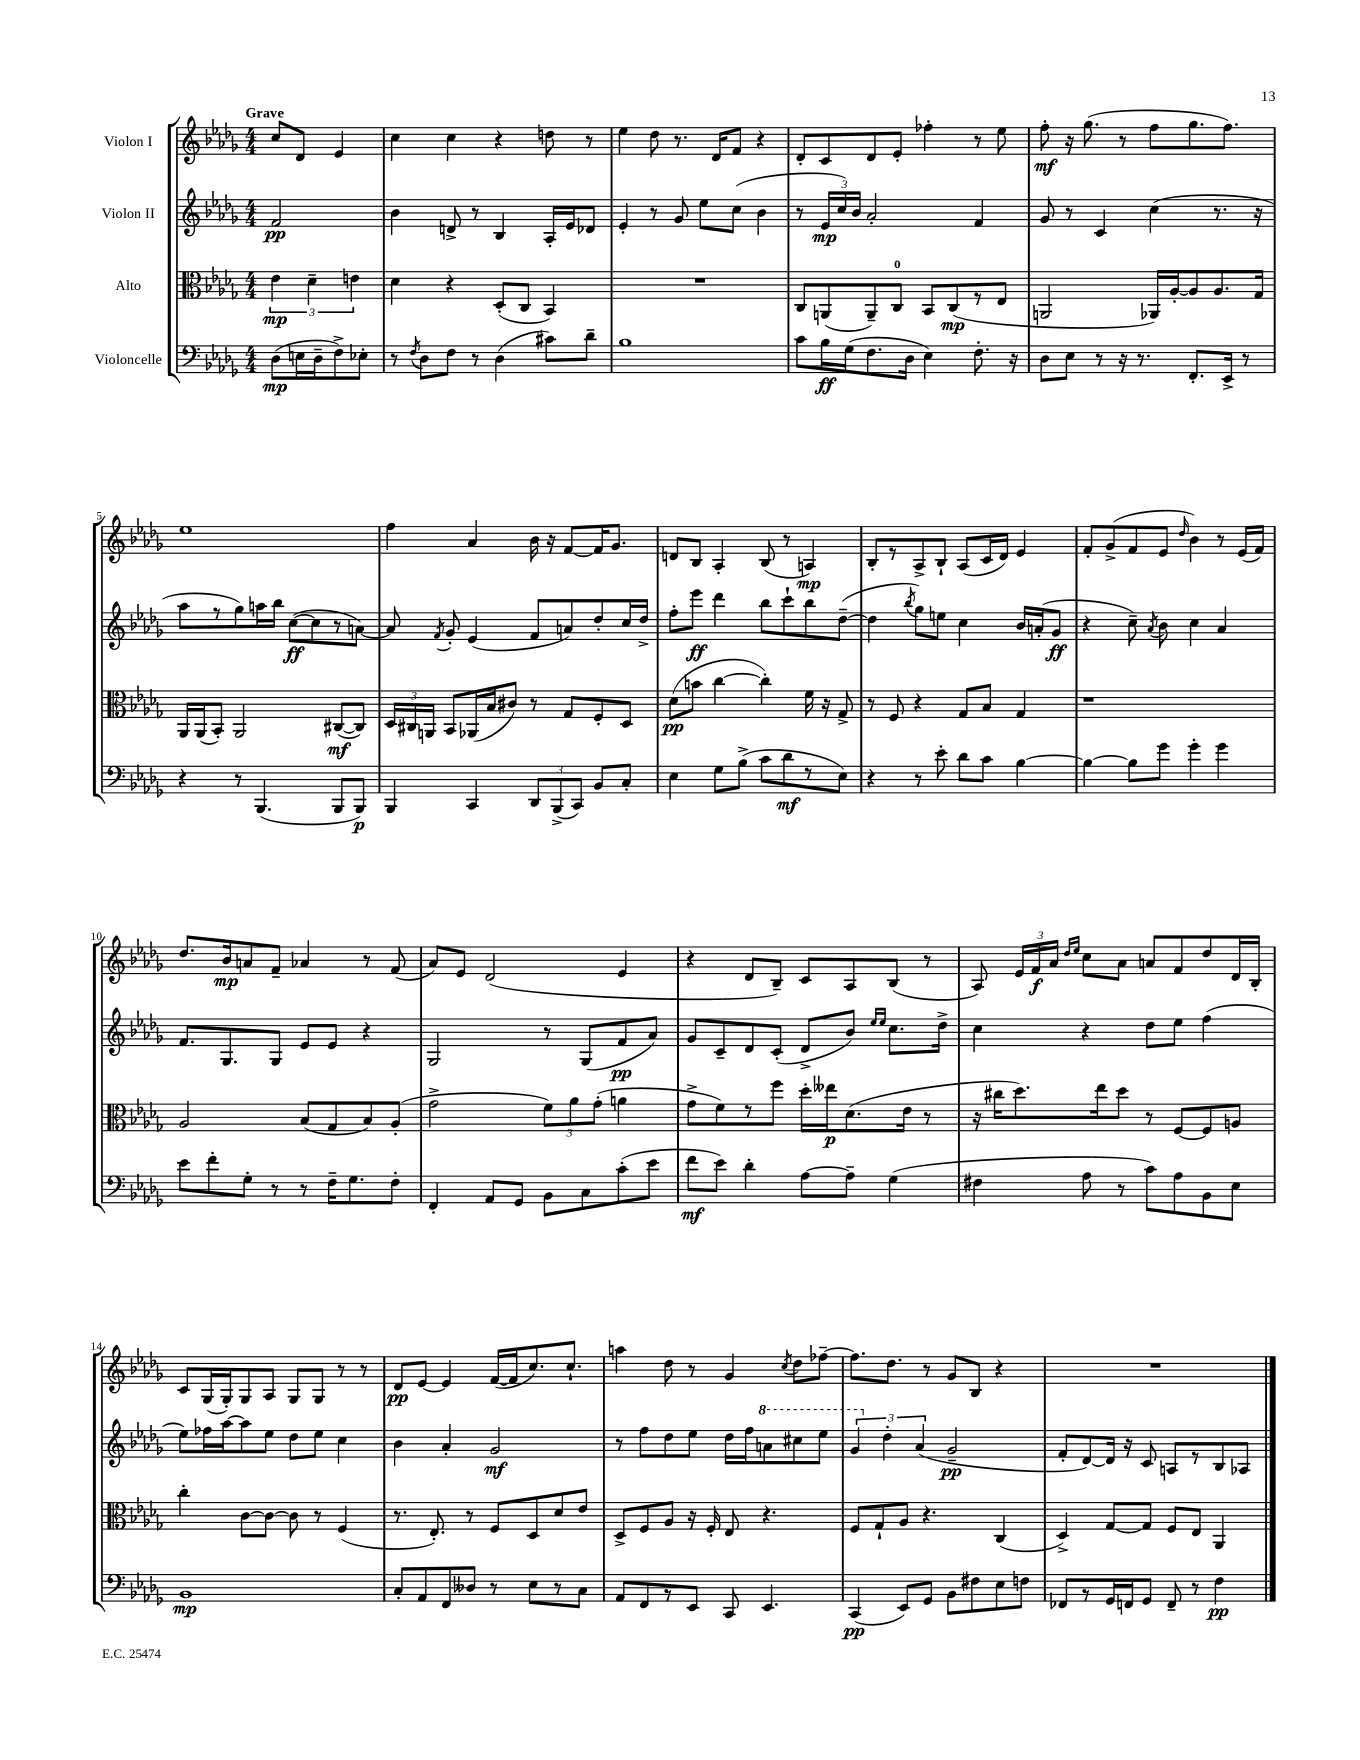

**kern	**dynam	**kern	**dynam	**kern	**dynam	**kern	**dynam
*part4	*part4	*part3	*part3	*part2	*part2	*part1	*part1
*staff4	*staff4	*staff3	*staff3	*staff2	*staff2	*staff1	*staff1
*I"Violoncelle	*	*I"Alto	*	*I"Violon II	*	*I"Violon I	*
*clefF4	*	*clefC3	*	*clefG2	*	*clefG2	*
*k[b-e-a-d-g-]	*	*k[b-e-a-d-g-]	*	*k[b-e-a-d-g-]	*	*k[b-e-a-d-g-]	*
*M4/4	*	*M4/4	*	*M4/4	*	*M4/4	*
=	=	=	=	=	=	=	=
!	!	!	!	!	!	!LO:TX:a:B:t=Grave	!
(8D-\L	mp	6e-\	mp	2f/	pp	8cc/L	.
16En\L	.	.	.	.	.	8d-/J	.
.	.	6d-~\	.	.	.	.	.
16D-~\J	.	.	.	.	.	.	.
8F^\)	.	.	.	.	.	4e-/	.
.	.	6en\	.	.	.	.	.
8E-X'\J	.	.	.	.	.	.	.
=1	=1	=1	=1	=1	=1	=1	=1
8r	.	4d-\	.	4b-\	.	4cc\	.
8qF/	.	.	.	.	.	.	.
8D-\L	.	.	.	.	.	.	.
8F\J	.	4r	.	8dn^/	.	4cc\	.
8r	.	.	.	8r	.	.	.
(4D-\	.	(8D-'/L	.	4B-/	.	4r	.
.	.	8C/J	.	.	.	.	.
8c#X\L)	.	4BB-/)	.	16A-'/LL	.	8ddn\	.
.	.	.	.	16e-/J	.	.	.
8d-~\J	.	.	.	8d-X/J	.	8r	.
=2	=2	=2	=2	=2	=2	=2	=2
1B-	.	1r	.	4e-'/	.	4ee-\	.
.	.	.	.	8r	.	8dd-\	.
.	.	.	.	8g-/	.	8.r	.
.	.	.	.	8ee-\L	.	.	.
.	.	.	.	.	.	16d-/KL	.
.	.	.	.	(8cc\J	.	8f/J	.
.	.	.	.	4b-\	.	4r	.
=3	=3	=3	=3	=3	=3	=3	=3
8c\L	.	8C/L	.	8r	.	8d-'/L	.
16B-\L	ff	(8AAn/	.	24e-/LL	mp	8c/	.
.	.	.	.	24cc/)	.	.	.
(16G-\J	.	.	.	.	.	.	.
.	.	.	.	24b-/JJ	.	.	.
8.F\	.	8AA~/)	.	2a-'/	.	8d-/	.
.	.	8C/J	.	.	.	8e-'/J	.
16D-\Jk	.	.	.	.	.	.	.
4E-\)	.	8BB-/L	.	.	.	4ff-X'\	.
.	.	(8C/	mp	.	.	.	.
8.F'\	.	8r	.	4f/	.	8r	.
.	.	8E-/J	.	.	.	8ee-\	.
16r	.	.	.	.	.	.	.
=4	=4	=4	=4	=4	=4	=4	=4
8D-\L	.	2AAn/	.	8g-/	.	8ff'\	mf
8E-\J	.	.	.	8r	.	16r	.
.	.	.	.	.	.	(8.gg-\	.
8r	.	.	.	4c/	.	.	.
16r	.	.	.	.	.	8r	.
8.r	.	.	.	.	.	.	.
.	.	16AA-X/LL)	.	(4cc\	.	8ff\L	.
.	.	[16A-'/J	.	.	.	.	.
8.FF'/L	.	8A-/]	.	.	.	8.gg-\	.
.	.	8.A-/	.	8.r	.	.	.
16EE-^/Jk	.	.	.	.	.	8.ff\J)	.
8r	.	.	.	.	.	.	.
.	.	16G-/Jk	.	16r	.	.	.
!!LO:LB:g=z
=5	=5	=5	=5	=5	=5	=5	=5
4r	.	16AA-/LL	.	8aa-\L	.	1ee-	.
.	.	(16AA-/J	.	.	.	.	.
.	.	8BB-'/J)	.	8r	.	.	.
8r	.	2AA-/	.	8gg-\)	.	.	.
(4.BBB-/	.	.	.	16aan\L	.	.	.
.	.	.	.	16bb-\JJ	.	.	.
.	.	.	.	([8cc\L	ff	.	.
.	.	.	.	8cc\]	.	.	.
8BBB-/L	.	([8C#X/L	mf	8r	.	.	.
8BBB-/J)	p	8C#/J])	.	[8an\J)	.	.	.
=6	=6	=6	=6	=6	=6	=6	=6
4BBB-/	.	24D-/LL	.	8a/]	.	4ff\	.
.	.	24C#X/	.	.	.	.	.
.	.	24AAn/JJ	.	.	.	.	.
.	.	.	.	8qf/	.	.	.
.	.	8BB-/L	.	8g-'/	.	.	.
4CC/	.	(16AA-X/L	.	(4e-/	.	4a-/	.
.	.	16B-/J	.	.	.	.	.
.	.	8c#X/J)	.	.	.	.	.
12DD-/L	.	8r	.	8f/L	.	16b-\	.
.	.	.	.	.	.	16r	.
(12BBB-^/	.	.	.	.	.	.	.
.	.	8G-/L	.	8an/)	.	[8f/L	.
12CC/J)	.	.	.	.	.	.	.
8BB-/L	.	8F'/	.	8dd-'/	.	16f/K]	.
.	.	.	.	.	.	8.g-/J	.
8C'/J	.	8D-/J	.	16cc/L	.	.	.
.	.	.	.	16dd-^/JJ	.	.	.
=7	=7	=7	=7	=7	=7	=7	=7
4E-\	.	(8d-\L	pp	8ff'\L	.	8dn/L	.
.	.	8bn\J	.	8eee-\J	ff	8B-/J	.
8G-\L	.	[4cc\	.	4ddd-\	.	4A-'/	.
(8B-^\J	.	.	.	.	.	.	.
8c\L	.	4cc'\])	.	8bb-\L	.	(8B-/	.
8d-\	mf	.	.	8ccc`\	.	8r	.
8r	.	16f\	.	8bb-\	.	4An/)	mp
.	.	16r	.	.	.	.	.
8E-\J)	.	8G-^/	.	([8dd-~\J	.	.	.
=8	=8	=8	=8	=8	=8	=8	=8
4r	.	8r	.	4dd-\]	.	8B-'/L	.
.	.	8F/	.	.	.	8r	.
.	.	.	.	8qbb-/	.	.	.
8r	.	4r	.	8gg-\L)	.	8A-^/	.
8e-'\	.	.	.	8een\J	.	8B-`/J	.
8d-\L	.	8G-/L	.	4cc\	.	(8A-/L	.
8c\J	.	8B-/J	.	.	.	16c/L	.
.	.	.	.	.	.	16d-/JJ)	.
[4B-\	.	4G-/	.	16b-/LL	.	4e-/	.
.	.	.	.	(16an'/J	.	.	.
.	.	.	.	8g-/J	ff	.	.
=9	=9	=9	=9	=9	=9	=9	=9
4B-\_	.	1r	.	4r	.	8f'/L	.
.	.	.	.	.	.	(8g-^/	.
8B-\L]	.	.	.	8cc~\)	.	8f/	.
.	.	.	.	8qa-/	.	.	.
8g-\J	.	.	.	8b-\	.	8e-/J	.
.	.	.	.	.	.	16qqdd-/	.
4g-'\	.	.	.	4cc\	.	4b-\)	.
4g-\	.	.	.	4a-/	.	8r	.
.	.	.	.	.	.	(16e-/LL	.
.	.	.	.	.	.	16f/JJ)	.
!!LO:LB:g=z
=10	=10	=10	=10	=10	=10	=10	=10
8e-\L	.	2A-/	.	8.f/L	.	8.dd-/L	.
8f'\	.	.	.	.	.	.	.
.	.	.	.	8.G-/	.	16b-/k	mp
8G-'\J	.	.	.	.	.	8an/	.
8r	.	.	.	8G-/J	.	8f~/J	.
8r	.	(8B-/L	.	8e-/L	.	4a-X/	.
16F~\KL	.	8G-/	.	8e-/J	.	.	.
8.G-\	.	.	.	.	.	.	.
.	.	8B-/)	.	4r	.	8r	.
8F'\J	.	(8A-'/J	.	.	.	(8f/	.
=11	=11	=11	=11	=11	=11	=11	=11
4FF'/	.	2g-^\	.	2G-/	.	8a-/L)	.
.	.	.	.	.	.	8e-/J	.
8AA-/L	.	.	.	.	.	(2d-/	.
8GG-/J	.	.	.	.	.	.	.
8BB-\L	.	12f\L)	.	8r	.	.	.
.	.	12a-\	.	.	.	.	.
8C\	.	.	.	(8G-/L	.	.	.
.	.	(12g-'\J	.	.	.	.	.
(8c'\	.	4an\	.	8f/	pp	4e-/	.
8e-\J	.	.	.	8a-/J)	.	.	.
=12	=12	=12	=12	=12	=12	=12	=12
8f\L	mf	8g-^\L	.	8g-/L	.	4r	.
8e-\J)	.	8f\)	.	8c~/	.	.	.
4d-'\	.	8r	.	8d-/	.	8d-/L	.
.	.	8ff\J	.	(8c'/J	.	8B-~/J)	.
[8A-\L	.	16dd-'\LL	.	8d-^/L	.	8c/L	.
.	.	16ee--X\J	p	.	.	.	.
8A-~\J]	.	(8.d-\	.	8b-/J)	.	8A-/	.
.	.	.	.	16qqee-/LL	.	.	.
.	.	.	.	16qqee-/JJ	.	.	.
(4G-\	.	.	.	8.cc\L	.	(8B-/J	.
.	.	16e-\Jk	.	.	.	.	.
.	.	8r	.	.	.	8r	.
.	.	.	.	16dd-^\Jk	.	.	.
=13	=13	=13	=13	=13	=13	=13	=13
4F#X\	.	16r	.	4cc\	.	8A-/)	.
.	.	16cc#X\KL	.	.	.	.	.
.	.	8.dd-\)	.	.	.	24e-/LL	.
.	.	.	.	.	.	24f/	f
.	.	.	.	.	.	24a-/JJ	.
.	.	.	.	.	.	16qqdd-/LL	.
.	.	.	.	.	.	16qqee-/JJ	.
8A-\	.	.	.	4r	.	8cc\L	.
.	.	16ee-\k	.	.	.	.	.
8r	.	8dd-\J	.	.	.	8a-\J	.
8c\L)	.	8r	.	8dd-\L	.	8an/L	.
8A-\	.	[8F/L	.	8ee-\J	.	8f/	.
8BB-\	.	8F/]	.	(4ff\	.	8dd-/	.
8E-\J	.	8An/J	.	.	.	16d-/L	.
.	.	.	.	.	.	16B-'/JJ	.
!!LO:LB:g=z
=14	=14	=14	=14	=14	=14	=14	=14
1BB-	mp	4cc'\	.	8ee-\L)	.	8c/L	.
.	.	.	.	16ff-X\L	.	(16G-/L	.
.	.	.	.	[16aa-\J	.	16G-'/J)	.
.	.	[8c\L	.	8aa-\]	.	8G-/	.
.	.	8c\J_	.	8ee-\J	.	8A-/J	.
.	.	8c\]	.	8dd-\L	.	8G-/L	.
.	.	8r	.	8ee-\J	.	8G-/J	.
.	.	(4F/	.	4cc\	.	8r	.
.	.	.	.	.	.	8r	.
=15	=15	=15	=15	=15	=15	=15	=15
8C'/L	.	8.r	.	4b-\	.	8d-/L	pp
8AA-/	.	.	.	.	.	[8e-/J	.
.	.	8.E-'/)	.	.	.	.	.
8FF/	.	.	.	4a-'/	.	4e-/]	.
8D--X/J	.	8r	.	.	.	.	.
8r	.	8F/L	.	2g-/	mf	([16f/LL	.
.	.	.	.	.	.	16f/J]	.
8E-\L	.	8D-/	.	.	.	8.cc/)	.
8r	.	8d-/	.	.	.	.	.
.	.	.	.	.	.	8.cc`/J	.
8C\J	.	8e-/J	.	.	.	.	.
=16	=16	=16	=16	=16	=16	=16	=16
8AA-/L	.	8D-^/L	.	8r	.	4aan\	.
8FF/	.	8F/	.	8ff\L	.	.	.
8r	.	8A-/J	.	8dd-\	.	8dd-\	.
8EE-/J	.	16r	.	8ee-\J	.	8r	.
.	.	16F'/	.	.	.	.	.
8CC/	.	8E-/	.	16dd-\LL	.	4g-/	.
.	.	.	.	16ff\J	.	.	.
*	*	*	*	*8va	*	*	*
4.EE-/	.	4.r	.	8aan\	.	.	.
.	.	.	.	.	.	8qcc/	.
.	.	.	.	8ccc#X\	.	8dd-\L	.
.	.	.	.	8eee-\J	.	[8ff-X~\J	.
=17	=17	=17	=17	=17	=17	=17	=17
(4CC/	pp	8F/L	.	6gg-/	.	8.ff-\L]	.
.	.	8G-`/	.	.	.	.	.
*	*	*	*	*X8va	*	*	*
.	.	.	.	6dd-'\	.	.	.
.	.	.	.	.	.	8.dd-\J	.
8EE-/L)	.	8A-/J	.	.	.	.	.
.	.	.	.	(6a-/	.	.	.
8GG-/J	.	4.r	.	.	.	8r	.
8BB-\L	.	.	.	2g-~/	pp	8g-/L	.
8F#X\	.	.	.	.	.	8B-/J	.
8E-\	.	(4C/	.	.	.	4r	.
8Fn\J	.	.	.	.	.	.	.
=18	=18	=18	=18	=18	=18	=18	=18
8FF-X/L	.	4D-^/)	.	8f'/L	.	1r	.
8r	.	.	.	[8d-/)	.	.	.
16GG-/L	.	[8G-/L	.	16d-/Jk]	.	.	.
16FFn/J	.	.	.	16r	.	.	.
8GG-/J	.	8G-/J]	.	8c/	.	.	.
8FF~/	.	8F/L	.	8An/L	.	.	.
8r	.	8E-/J	.	8r	.	.	.
4F\	pp	4AA-/	.	8B-/	.	.	.
.	.	.	.	8A-X/J	.	.	.
==	==	==	==	==	==	==	==
*-	*-	*-	*-	*-	*-	*-	*-
